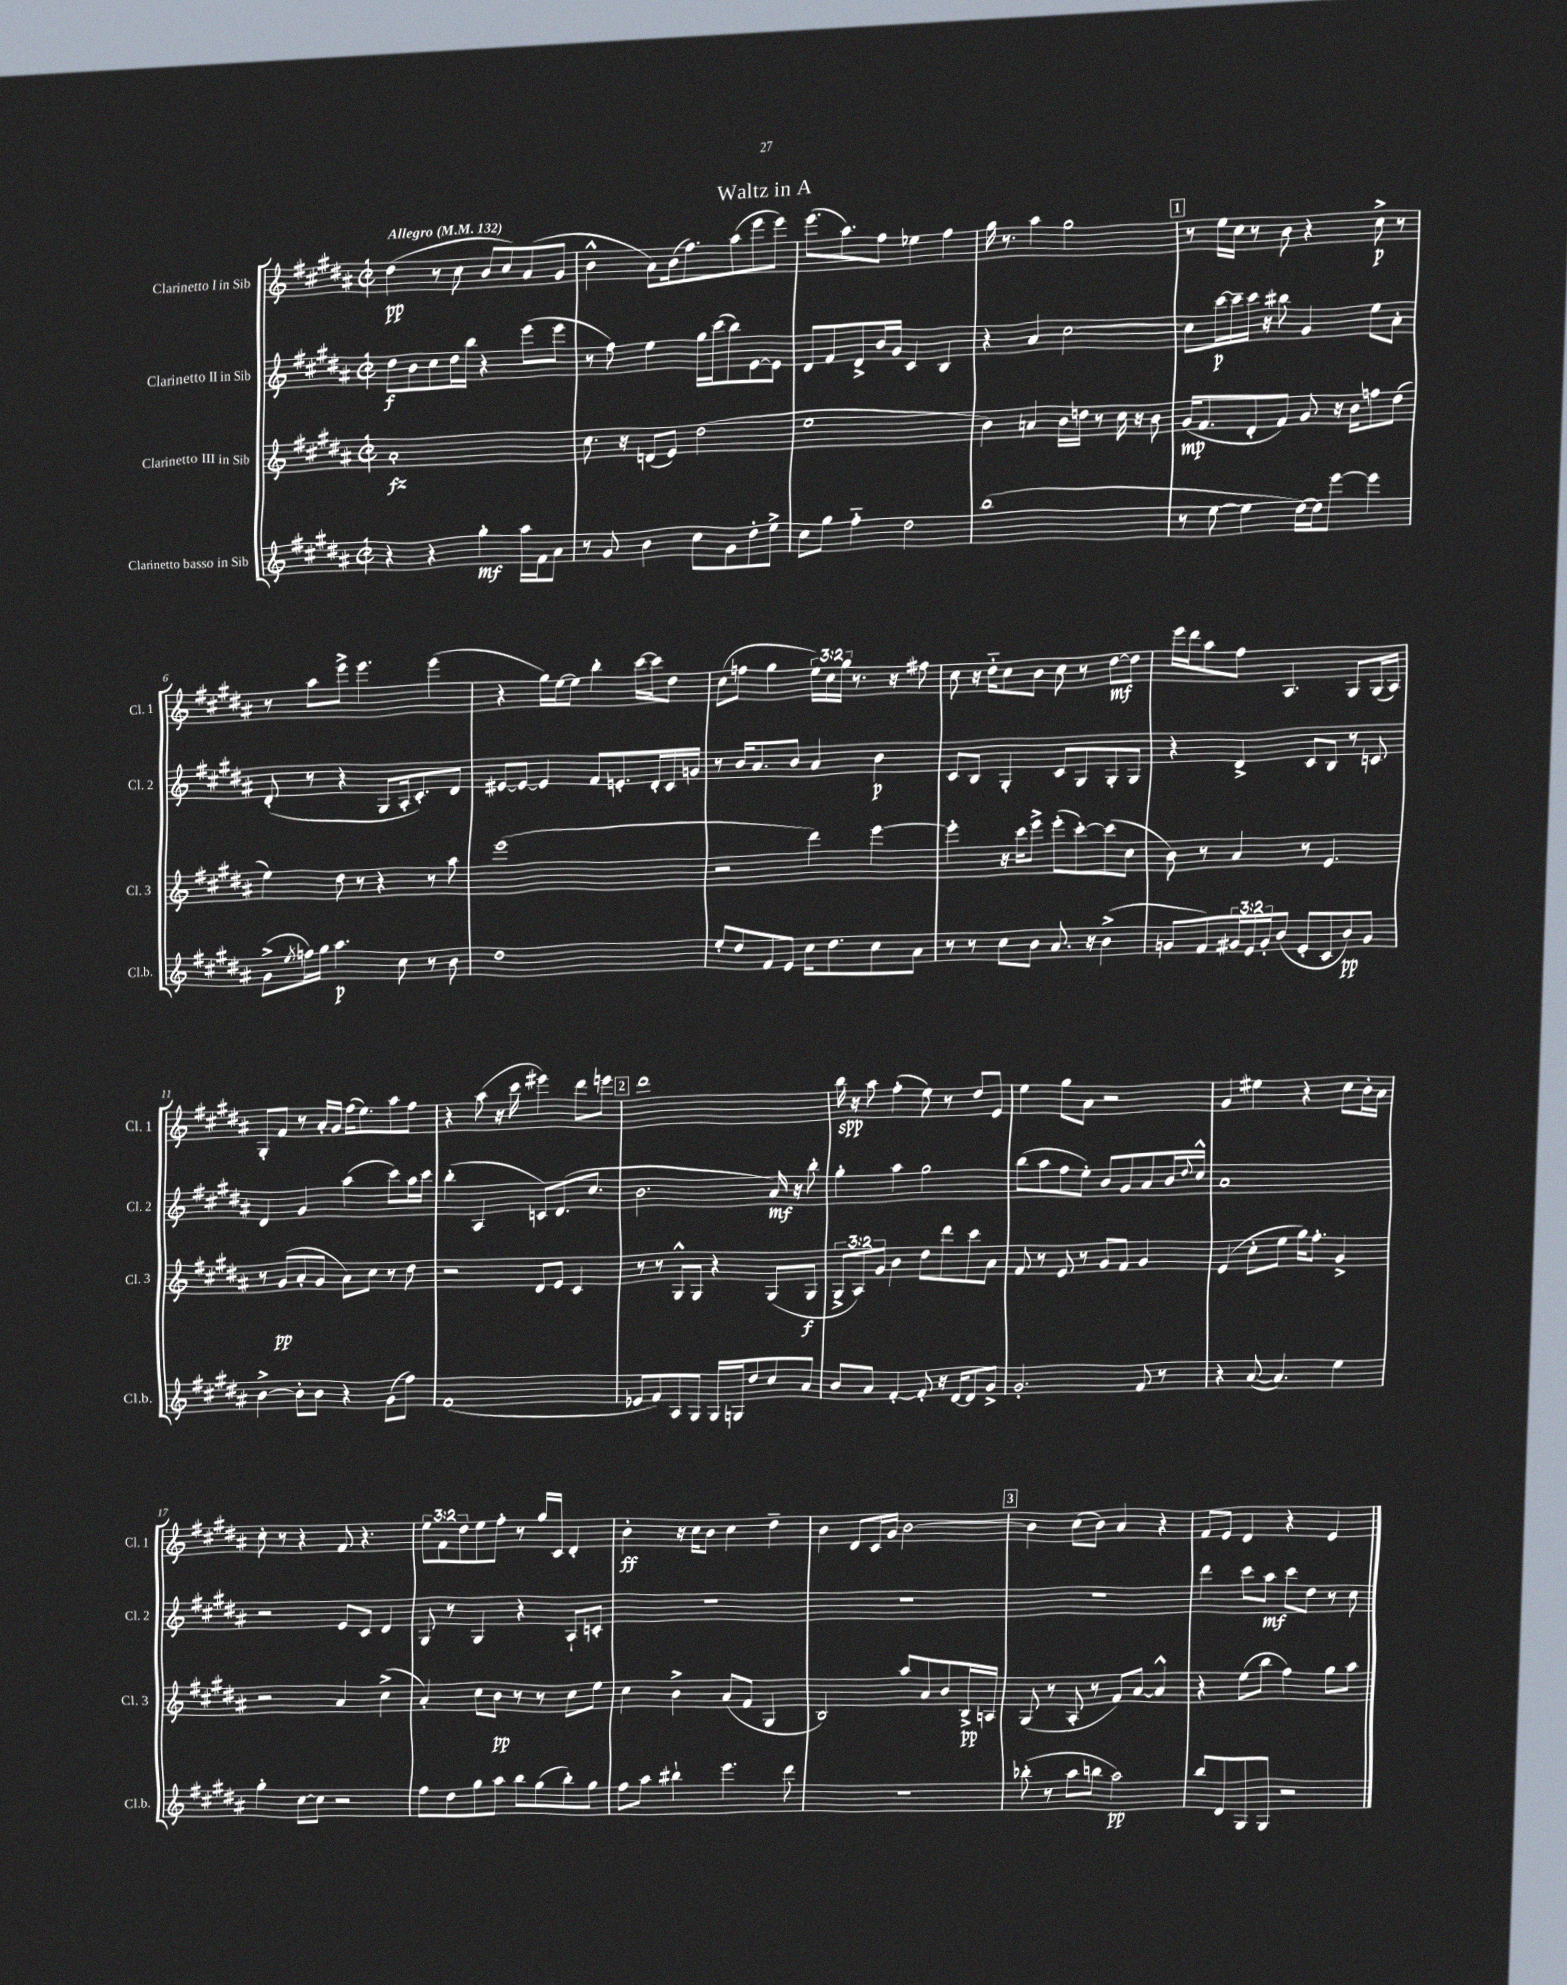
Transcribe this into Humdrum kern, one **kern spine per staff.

**kern	**dynam	**kern	**dynam	**kern	**dynam	**kern	**dynam
*part4	*part4	*part3	*part3	*part2	*part2	*part1	*part1
*staff4	*staff4	*staff3	*staff3	*staff2	*staff2	*staff1	*staff1
*I"Clarinetto basso in Sib	*	*I"Clarinetto III in Sib	*	*I"Clarinetto II in Sib	*	*I"Clarinetto I in Sib	*
*I'Cl.b.	*	*I'Cl. 3	*	*I'Cl. 2	*	*I'Cl. 1	*
*clefG2	*	*clefG2	*	*clefG2	*	*clefG2	*
*k[f#c#g#d#a#]	*	*k[f#c#g#d#a#]	*	*k[f#c#g#d#a#]	*	*k[f#c#g#d#a#]	*
*M2/2	*	*M2/2	*	*M2/2	*	*M2/2	*
*met(c|)	*	*met(c|)	*	*met(c|)	*	*met(c|)	*
*MM132	*	*MM132	*	*MM132	*	*MM132	*
=1	=1	=1	=1	=1	=1	=1	=1
!	!	!	!	!	!	!LO:TX:a:B:t=Allegro	!
4r	.	1a#'	fz	8dd#\L	f	(4dd#\	pp
.	.	.	.	8b\	.	.	.
4r	.	.	.	8cc#\	.	8r	.
.	.	.	.	16dd#\L	.	8cc#\	.
.	.	.	.	16bb\JJ	.	.	.
4gg#'\	mf	.	.	4r	.	8b/L	.
.	.	.	.	.	.	8cc#/)	.
16aa#\LL	.	.	.	(8eee\L	.	(8a#/	.
16f#\J	.	.	.	.	.	.	.
8a#\J	.	.	.	8eee\J	.	8g#/J	.
=2	=2	=2	=2	=2	=2	=2	=2
8r	.	8.cc#\	.	8r	.	4b^^\	.
8g#/	.	.	.	8ff#\)	.	.	.
.	.	16r	.	.	.	.	.
4b\	.	(8dn/L	.	4ee\	.	8a#\L)	.
.	.	8e/J)	.	.	.	(16b\k	.
.	.	.	.	.	.	8.ff#\)	.
8cc#\L	.	(2dd#\	.	16gg#\LL	.	.	.
.	.	.	.	(16ccc#\J	.	.	.
8g#\	.	.	.	8bb\)	.	(8aa#\	.
8dd#'\	.	.	.	[8e\	.	8eee\	.
8ee^\J	.	.	.	8e\J]	.	8eee\J)	.
=3	=3	=3	=3	=3	=3	=3	=3
8cc#\L	.	1ee	.	8d#/L	.	(8.eee\L	.
8gg#\J	.	.	.	8f#/	.	.	.
.	.	.	.	.	.	8.aa#\)	.
4ff#\	.	.	.	8d#^/	.	.	.
.	.	.	.	16b/L	.	8ff#\J	.
.	.	.	.	16g#/JJ	.	.	.
2dd#\	.	.	.	4c#/	.	4ee-X\	.
.	.	.	.	4B/	.	4ff#\	.
=4	=4	=4	=4	=4	=4	=4	=4
(1bb	.	4b\)	.	4r	.	16gg#\	.
.	.	.	.	.	.	8.r	.
.	.	4an/	.	4a#/	.	4aa#\	.
.	.	16b\LL	.	[2cc#\	.	2gg#\	.
.	.	16ddn\JJ	.	.	.	.	.
.	.	8r	.	.	.	.	.
.	.	16cc#\	.	.	.	.	.
.	.	16r	.	.	.	.	.
.	.	8b\	.	.	.	.	.
!!LO:REH:place=s1:t=1
=5	=5	=5	=5	=5	=5	=5	=5
8r	.	(16g#/KL	mp	8cc#\L]	.	8r	.
.	.	8.f#/	.	.	.	.	.
[8ee\	.	.	.	[16ccc#\L	p	16ee\LL	.
.	.	.	.	16ccc#~\]	.	16cc#\JJ	.
4ee\]	.	8d#'/	.	16ccc#\JJ	.	8r	.
.	.	.	.	16r	.	.	.
.	.	8f#/J)	.	8bb#X\	.	8b\	.
[16dd#\LL)	.	8g#/	.	4g#/	.	4r	.
16dd#\J]	.	.	.	.	.	.	.
[8eee\J	.	16r	.	.	.	.	.
.	.	16b\KL	.	.	.	.	.
4eee\]	.	8ffn\	.	8ee\L	.	8cc#^\	p
.	.	(8dd#\J	.	8a#'\J	.	8r	.
!!LO:LB:g=z
=6	=6	=6	=6	=6	=6	=6	=6
(8g#^\L	.	4ee\)	.	(8d#'/	.	8r	.
8qee/	.	.	.	.	.	.	.
16ffn\L)	.	.	.	8r	.	8aa#\L	.
16gg#\JJ	.	.	.	.	.	.	.
4.aa#\	p	8dd#\	.	4r	.	8eee^\J	.
.	.	8r	.	.	.	4.eee\	.
.	.	4r	.	8G#/L	.	.	.
8cc#\	.	.	.	16A#'/k	.	.	.
.	.	.	.	8.c#'/)	.	.	.
8r	.	8r	.	.	.	(4eee\	.
8b\	.	8aa#\	.	8d#/J	.	.	.
=7	=7	=7	=7	=7	=7	=7	=7
1dd#	.	(1eee	.	[8e#X/L	.	4r	.
.	.	.	.	8e#/J_	.	.	.
.	.	.	.	4e#/]	.	16gg#\LL)	.
.	.	.	.	.	.	[16ee\J	.
.	.	.	.	.	.	8ee\J]	.
.	.	.	.	8f#/L	.	4bb'\	.
.	.	.	.	8.en'/	.	.	.
.	.	.	.	.	.	[16ccc#\LL	.
.	.	.	.	16d#'/L	.	16ccc#\J]	.
.	.	.	.	16c#/	.	8dd#\J	.
.	.	.	.	16gn/JJ	.	.	.
=8	=8	=8	=8	=8	=8	=8	=8
8ee'/L	.	2r	.	8r	.	(8cc#\L	.
8dd#/	.	.	.	16b/KL	.	8ffn\J	.
.	.	.	.	8.a#/	.	.	.
8f#/	.	.	.	.	.	4gg#\	.
8e/J	.	.	.	8b/J	.	.	.
16cc#\KL	.	4ddd#\)	.	4a#/	.	24ee\LL)	.
.	.	.	.	.	.	24cc#\	.
8.dd#\	.	.	.	.	.	.	.
.	.	.	.	.	.	24gg#\JJ	.
.	.	.	.	.	.	8.r	.
8cc#\	.	[4eee\	.	4b\	p	.	.
.	.	.	.	.	.	16r	.
8a#\J	.	.	.	.	.	8ff#X\	.
=9	=9	=9	=9	=9	=9	=9	=9
8r	.	4eee'\]	.	8c#/L	.	8cc#\	.
8r	.	.	.	8B/J	.	16r	.
.	.	.	.	.	.	16dd#\KL	.
8cc#\L	.	16r	.	4G#'/	.	8cc#\	.
.	.	16ccc#\KL	.	.	.	.	.
8b\J	.	8eee^\J	.	.	.	8b\J	.
8.a#/	.	(8eee'\L	.	8c#/L	.	8cc#\	.
.	.	[8ccc#'\)	.	8G#/	.	8r	.
16r	.	.	.	.	.	.	.
(4b^\	.	(8ccc#\]	.	8G#'/	.	[8dd#\L	mf
.	.	8cc#\J	.	8G#/J	.	8dd#\J]	.
=10	=10	=10	=10	=10	=10	=10	=10
8gn/L	.	8b\)	.	4r	.	16eee\LL	.
.	.	.	.	.	.	16ddd#\J	.
8f#/)	.	8r	.	.	.	8aa#\	.
24g#X/L	.	4a#/	.	4d#^/	.	8ff#\J	.
24e/	.	.	.	.	.	.	.
24g#'/J	.	.	.	.	.	.	.
(8b/J	.	.	.	.	.	4.A#/	.
8e'/L	.	8r	.	8c#/L	.	.	.
8c#/	.	4.e/	.	8B/J	.	.	.
8b/)	pp	.	.	8r	.	8G#/L	.
8g#/J	.	.	.	8cn/	.	(16G#/L	.
.	.	.	.	.	.	16A#/JJ)	.
!!LO:LB:g=z
=11	=11	=11	=11	=11	=11	=11	=11
[4b^\	.	8r	.	4d#/	.	8G#'/L	.
.	.	(8g#/L	pp	.	.	8f#/J	.
8b'\L]	.	8a#'/	.	4g#/	.	8r	.
8b\J	.	8g#/J	.	.	.	16a#'/LL	.
.	.	.	.	.	.	16g#/JJ	.
4r	.	8a#\L)	.	(4aa#\	.	(16ff#\KL	.
.	.	.	.	.	.	8.ee\)	.
.	.	8cc#\J	.	.	.	.	.
(8g#\L	.	8r	.	8ccc#\L)	.	8aa#\	.
8ff#\J)	.	8dd#\	.	16aa#\L	.	8ff#\J	.
.	.	.	.	16ccc#\JJ	.	.	.
=12	=12	=12	=12	=12	=12	=12	=12
(1f#	.	2r	.	(4bb'\	.	4r	.
.	.	.	.	4A#/	.	(8aa#\	.
.	.	.	.	.	.	16r	.
.	.	.	.	.	.	16ccc#\	.
.	.	8d#/L	.	8cn/L)	.	4eee#X\)	.
.	.	8e/J	.	(8.d#/	.	.	.
.	.	4c#/	.	.	.	8ddd#\L	.
.	.	.	.	8.cc#/J	.	.	.
.	.	.	.	.	.	8eeen\J	.
!!LO:REH:place=s1:t=2
=13	=13	=13	=13	=13	=13	=13	=13
8e-X/L	.	8r	.	2.b\	.	1ddd#	.
8f#/)	.	8r	.	.	.	.	.
8A#/	.	8G#^^/L	.	.	.	.	.
8G#/J	.	8G#/J	.	.	.	.	.
16G#/LL	.	4r	.	.	.	.	.
16Gn/J	.	.	.	.	.	.	.
8dd#/	.	.	.	.	.	.	.
8cc#/	.	(8G#/L	.	16a#/)	mf	.	.
.	.	.	.	16r	.	.	.
8a#/J	.	8G#/J	f	8bb'\	.	.	.
=14	=14	=14	=14	=14	=14	=14	=14
8b/L	.	12G#^/L	.	4gg#'\	.	16bb\	spp
.	.	.	.	.	.	16r	.
.	.	12A#/)	.	.	.	.	.
8a#/J	.	.	.	.	.	8aa#\	.
.	.	12g#/J	.	.	.	.	.
[4f#'/	.	4b\	.	4aa#\	.	(4ff#'\	.
8f#'/]	.	8dd#\L	.	2gg#\	.	8ee\)	.
16r	.	8ddd#\	.	.	.	8r	.
[16d#/KL	.	.	.	.	.	.	.
8d#/]	.	8ccc#\	.	.	.	8dd#/L	.
8g#^/J	.	8a#\J	.	.	.	8e/J	.
=15	=15	=15	=15	=15	=15	=15	=15
2.g#'/	.	8f#/	.	(8bb\L	.	4ee\	.
.	.	8r	.	8aa#\	.	.	.
.	.	8e/	.	8ff#\	.	8gg#\L	.
.	.	8r	.	8ee'\J)	.	8a#\J	.
.	.	8g#/L	.	8b/L	.	2r	.
.	.	8f#/J	.	8g#/	.	.	.
8f#/	.	4g#/	.	8a#/	.	.	.
8r	.	.	.	16b/L	.	.	.
.	.	.	.	8qqdd#/	.	.	.
.	.	.	.	16cc#^^/JJ	.	.	.
=16	=16	=16	=16	=16	=16	=16	=16
4r	.	(4e/	.	1a#	.	4g#/	.
([8a#/	.	8cc#'\L	.	.	.	4ee#X\	.
4.a#/])	.	8ee\J	.	.	.	.	.
.	.	16gg#\KL)	.	.	.	4r	.
.	.	8.ff#'\J	.	.	.	.	.
4ee\	.	4g#^/	.	.	.	8cc#\L	.
.	.	.	.	.	.	16b'\L	.
.	.	.	.	.	.	16a#\JJ	.
!!LO:LB:g=z
=17	=17	=17	=17	=17	=17	=17	=17
4gg#'\	.	2r	.	2r	.	8cc#'\	.
.	.	.	.	.	.	8r	.
[8cc#\L	.	.	.	.	.	4r	.
8cc#\J]	.	.	.	.	.	.	.
2r	.	4a#/	.	8e/L	.	8f#/	.
.	.	.	.	8c#/J	.	4.r	.
.	.	(4cc#^\	.	4d#/	.	.	.
=18	=18	=18	=18	=18	=18	=18	=18
8ff#\L	.	4a#'/)	.	8G#/	.	12ee\L	.
.	.	.	.	.	.	12f#\	.
8dd#\	.	.	.	8r	.	.	.
.	.	.	.	.	.	12dd#\	.
8gg#\	.	8cc#\L	.	4G#/	.	8ee\	.
8aa#\J	.	8b\J	pp	.	.	8ff#'\J	.
8bb\L	.	8r	.	4r	.	8r	.
(8gg#\	.	8r	.	.	.	16gg#/LL	.
.	.	.	.	.	.	16c#/JJ	.
8bb'\)	.	8cc#\L	.	8A#`/L	.	4d#'/	.
8gg#\J	.	8ee\J	.	8cn'/J	.	.	.
=19	=19	=19	=19	=19	=19	=19	=19
8ff#\L	.	4cc#\	.	1r	.	4b'\	ff
8aa#\J	.	.	.	.	.	.	.
4bb#X`\	.	4b^\	.	.	.	16r	.
.	.	.	.	.	.	16cc#\KL	.
.	.	.	.	.	.	8b\J	.
4.eee\	.	(8a#/L	.	.	.	4cc#\	.
.	.	8f#/J	.	.	.	.	.
.	.	4G#/	.	.	.	4dd#~\	.
8ddd#\	.	.	.	.	.	.	.
=20	=20	=20	=20	=20	=20	=20	=20
1r	.	2B/)	.	1r	.	4b\	.
.	.	.	.	.	.	8d#/L	.
.	.	.	.	.	.	16c#/L	.
.	.	.	.	.	.	16g#/JJ	.
.	.	8aa#/L	.	.	.	[2b\	.
.	.	8a#/	.	.	.	.	.
.	.	8b/	.	.	.	.	.
.	.	16B^/L	pp	.	.	.	.
.	.	16An/JJ	.	.	.	.	.
!!LO:REH:place=s1:t=3
=21	=21	=21	=21	=21	=21	=21	=21
(8bb-X'\	.	(8G#/	.	1r	.	4b\]	.
8r	.	8r	.	.	.	.	.
8aa#\L	.	8A#'/	.	.	.	(8cc#\L	.
8bbn\J	.	8r	.	.	.	8b\J)	.
2aa#\)	pp	8f#/L)	.	.	.	4a#/	.
.	.	[8a#/J	.	.	.	.	.
.	.	4a#^^/]	.	.	.	4r	.
=22	=22	=22	=22	=22	=22	=22	=22
8bb/L	.	4r	.	4ddd#\	.	8f#/L	.
8d#/	.	.	.	.	.	8e/J	.
8G#/	.	(8ee\L	.	8ccc#\L	.	4d#/	.
8G#/J	.	8bb\J	.	8aa#\J	mf	.	.
2r	.	4ff#\)	.	8ccc#\L	.	4r	.
.	.	.	.	8dd#\J	.	.	.
.	.	8gg#\L	.	8r	.	4e/	.
.	.	8aa#\J	.	8cc#\	.	.	.
==	==	==	==	==	==	==	==
*-	*-	*-	*-	*-	*-	*-	*-
